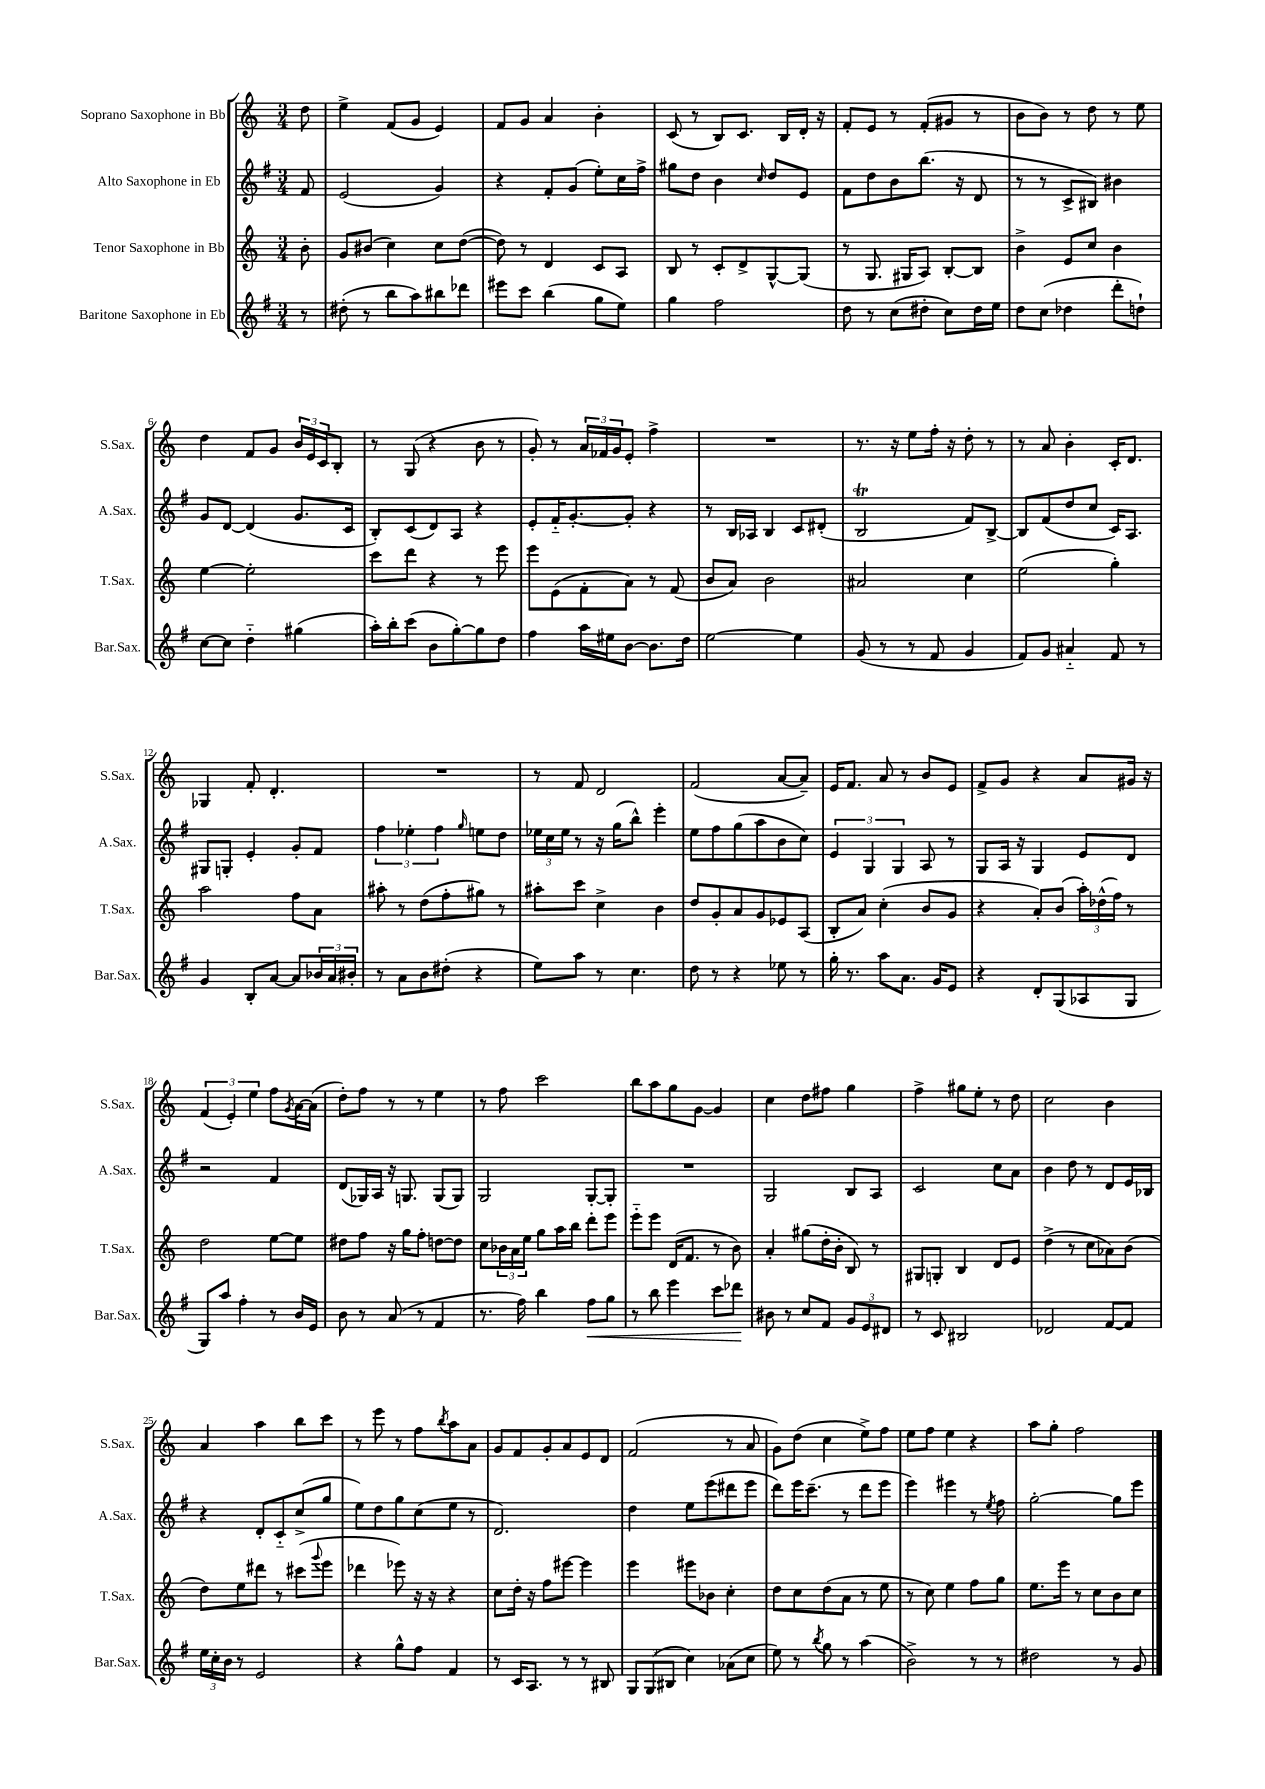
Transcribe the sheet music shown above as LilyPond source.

<<
\new StaffGroup <<
\new Staff = "s0" \with { instrumentName = "Soprano Saxophone in Bb" shortInstrumentName = "S.Sax." } {
    \clef treble \key c \major \numericTimeSignature \time 3/4 \partial 8
    d''8 |
    e''4-> f'8( g'8 e'4) |
    f'8 g'8 a'4 b'4-. |
    c'8( r8 b8) c'8. b16 d'16-. r16 |
    f'8-. e'8 r8 f'8-.( gis'8 r8 |
    b'8 b'8) r8 d''8 r8 e''8 |
    d''4 f'8 g'8 \tuplet 3/2 { b'16 e'16 c'16 } b8-. |
    r8 g8( r4 b'8 r8 |
    g'8-.) r8 \tuplet 3/2 { a'16 fes'16 g'16 } e'8-. f''4-> |
    R2. |
    r8. r16 e''8 f''16-. r16 d''8-. r8 |
    r8 a'8 b'4-. c'16-. d'8. |
    ges4 f'8-. d'4.-. |
    R2. |
    r8 f'8 d'2 |
    f'2( a'8~ a'8--) |
    e'16 f'8. a'8 r8 b'8 e'8 |
    f'8-> g'8 r4 a'8 gis'16 r16 |
    \tuplet 3/2 { f'4( e'4-.) e''4 } f''8 \acciaccatura { g'8 } a'16~ a'16( |
    d''8-.) f''8 r8 r8 e''4 |
    r8 f''8 c'''2 |
    b''8 a''8 g''8 g'8~ g'4 |
    c''4 d''8 fis''8 g''4 |
    f''4-> gis''8 e''8-. r8 d''8 |
    c''2 b'4 |
    a'4 a''4 b''8 c'''8 |
    r8 e'''8 r8 f''8 \acciaccatura { b''8 } a''8 a'8 |
    g'8 f'8 g'8-. a'8 e'8 d'8 |
    f'2( r8 a'8 |
    g'8) d''8( c''4 e''8->) f''8 |
    e''8 f''8 e''4 r4 |
    a''8 g''8-. f''2 \bar "|." |
}
\new Staff = "s1" \with { instrumentName = "Alto Saxophone in Eb" shortInstrumentName = "A.Sax." } {
    \clef treble \key g \major \numericTimeSignature \time 3/4 \partial 8
    fis'8 |
    e'2( g'4) |
    r4 fis'8-. g'8( e''8-.) c''16 fis''16-> |
    gis''8 d''8 b'4 \grace { c''16 } d''8 e'8 |
    fis'8 d''8 b'8 b''8.( r16 d'8 |
    r8 r8 c'8-> bis8) bis'4 |
    g'8 d'8~ d'4( g'8. c'16 |
    b8-.) c'8( d'8) a8 r4 |
    e'8-. fis'16-_ g'8.~-. g'8-. r4 |
    r8 b16 aes16 b4 c'8 dis'8-.( |
    b2\trill fis'8) b8~-> |
    b8 fis'8( d''8 c''8 c'16) a8. |
    gis8 g8-. e'4-. g'8-. fis'8 |
    \tuplet 3/2 { fis''4 ees''4-. fis''4 } \grace { g''16 } e''8 d''8 |
    \tuplet 3/2 { ees''16 c''16 ees''16 } r8 r16 g''16( b''8-^) e'''4-. |
    e''8 fis''8 g''8( a''8 b'8 c''8) |
    \tuplet 3/2 { e'4 g4 g4 } a8 r8 |
    g8 a16 r16 g4 e'8 d'8 |
    r2 fis'4 |
    d'8( ges16) a16 r16 g8. g8( g8) |
    g2 g8~-. g8-. |
    R2. |
    g2 b8 a8 |
    c'2 c''8 a'8 |
    b'4 d''8 r8 d'8 e'16 bes16 |
    r4 d'8-. c'8-_ c''8->( g''8 |
    e''8) d''8 g''8 c''8( e''8 r8 |
    d'2.) |
    d''4 e''8 e'''8( dis'''8 e'''8 |
    d'''8) e'''16 c'''8.--( r8 d'''8 e'''8 |
    e'''4) eis'''4 r8 \acciaccatura { e''8 } fis''8 |
    g''2~-. g''8 e'''8 \bar "|." |
}
\new Staff = "s2" \with { instrumentName = "Tenor Saxophone in Bb" shortInstrumentName = "T.Sax." } {
    \clef treble \key c \major \numericTimeSignature \time 3/4 \partial 8
    b'8-. |
    g'8 bis'8( c''4) c''8 d''8~( |
    d''8) r8 d'4 c'8 a8 |
    b8 r8 c'8-. d'8-> g8~-^ g8( |
    r8 g8. gis16 a8) b8~-. b8 |
    b'4-> e'8 c''8 b'4 |
    e''4~ e''2-. |
    c'''8 d'''8 r4 r8 e'''8 |
    e'''8 e'8( f'8-. a'8) r8 f'8( |
    b'8 a'8) b'2 |
    ais'2 c''4 |
    e''2( g''4-.) |
    a''2 f''8 a'8 |
    ais''8-. r8 d''8( f''8-. gis''8) r8 |
    ais''8-. c'''8 c''4-> b'4 |
    d''8 g'8-. a'8 g'8 ees'8 a8( |
    b8-. a'8) c''4-.( b'8 g'8 |
    r4 a'8-.) b'8( \tuplet 3/2 { a''16-.) des''16-^( f''16) } r8 |
    d''2 e''8~ e''8 |
    dis''8 f''8 r16 g''16 f''8-. d''8~ d''8 |
    c''8 \tuplet 3/2 { bes'16 a'16 e''16 } g''8 a''16 b''16 d'''8-. e'''8 |
    e'''8-_ e'''8 d'16( f'8. r8 b'8) |
    a'4-. gis''8( d''16-. b'16-. b8) r8 |
    gis8 g8-. b4 d'8 e'8 |
    d''4->( r8 c''8 aes'8) b'8( |
    d''8) e''8 dis'''8 r8 cis'''8( \appoggiatura { g'''8 } e'''8 |
    des'''4 ees'''8) r16 r16 r4 |
    c''8 d''16-. r16 f''8 eis'''8~ eis'''4 |
    e'''4 eis'''8 bes'8 c''4-. |
    d''8 c''8 d''8( a'8 r8 e''8 |
    r8 c''8) e''4 f''8 g''8 |
    e''8. e'''16 r8 c''8 b'8 c''8 \bar "|." |
}
\new Staff = "s3" \with { instrumentName = "Baritone Saxophone in Eb" shortInstrumentName = "Bar.Sax." } {
    \clef treble \key g \major \numericTimeSignature \time 3/4 \partial 8
    r8 |
    dis''8-.( r8 b''8 a''8) bis''8 des'''8 |
    eis'''8 c'''8 b''4( g''8 e''8) |
    g''4 fis''2 |
    d''8 r8 c''8( dis''8-. c''8) dis''16 e''16 |
    d''8 c''8( des''4 d'''8-. d''8-!) |
    c''8~ c''8 d''4-_ gis''4( |
    a''16-.) b''16-. c'''8( b'8 g''8~-.) g''8 d''8 |
    fis''4 a''16 eis''16 b'8~ b'8. d''16 |
    e''2~ e''4 |
    g'8( r8 r8 fis'8 g'4 |
    fis'8) g'8 ais'4-_ fis'8 r8 |
    g'4 b8-. a'8~ a'8 \tuplet 3/2 { bes'16 a'16 bis'16-. } |
    r8 a'8 b'8 dis''8-.( r4 |
    e''8) a''8 r8 c''4. |
    d''8 r8 r4 ees''8 r8 |
    g''16-. r8. a''8 a'8. g'16 e'8 |
    r4 d'8-. g8( aes8 g8 |
    g8) a''8 fis''4-. r8 b'16 e'16 |
    b'8 r8 a'8( r8 fis'4 |
    r8. fis''16) b''4 fis''8\< g''8 |
    r8 b''8 e'''4 c'''8 des'''8\! |
    bis'8 r8 c''8 fis'8 \tuplet 3/2 { g'8 e'8 dis'8 } |
    r8 c'8 bis2 |
    des'2 fis'8~ fis'8 |
    \tuplet 3/2 { e''16 c''16-. b'16 } r8 e'2 |
    r4 g''8-^ fis''8 fis'4 |
    r8 c'16 a8. r8 r8 bis8 |
    \tuplet 3/2 { g8 g8( bis8 } c''4) aes'8( c''8 |
    e''8) r8 \acciaccatura { b''8 } g''8 r8 a''4( |
    b'2->) r8 r8 |
    dis''2 r8 g'8 \bar "|." |
}
>>
>>
